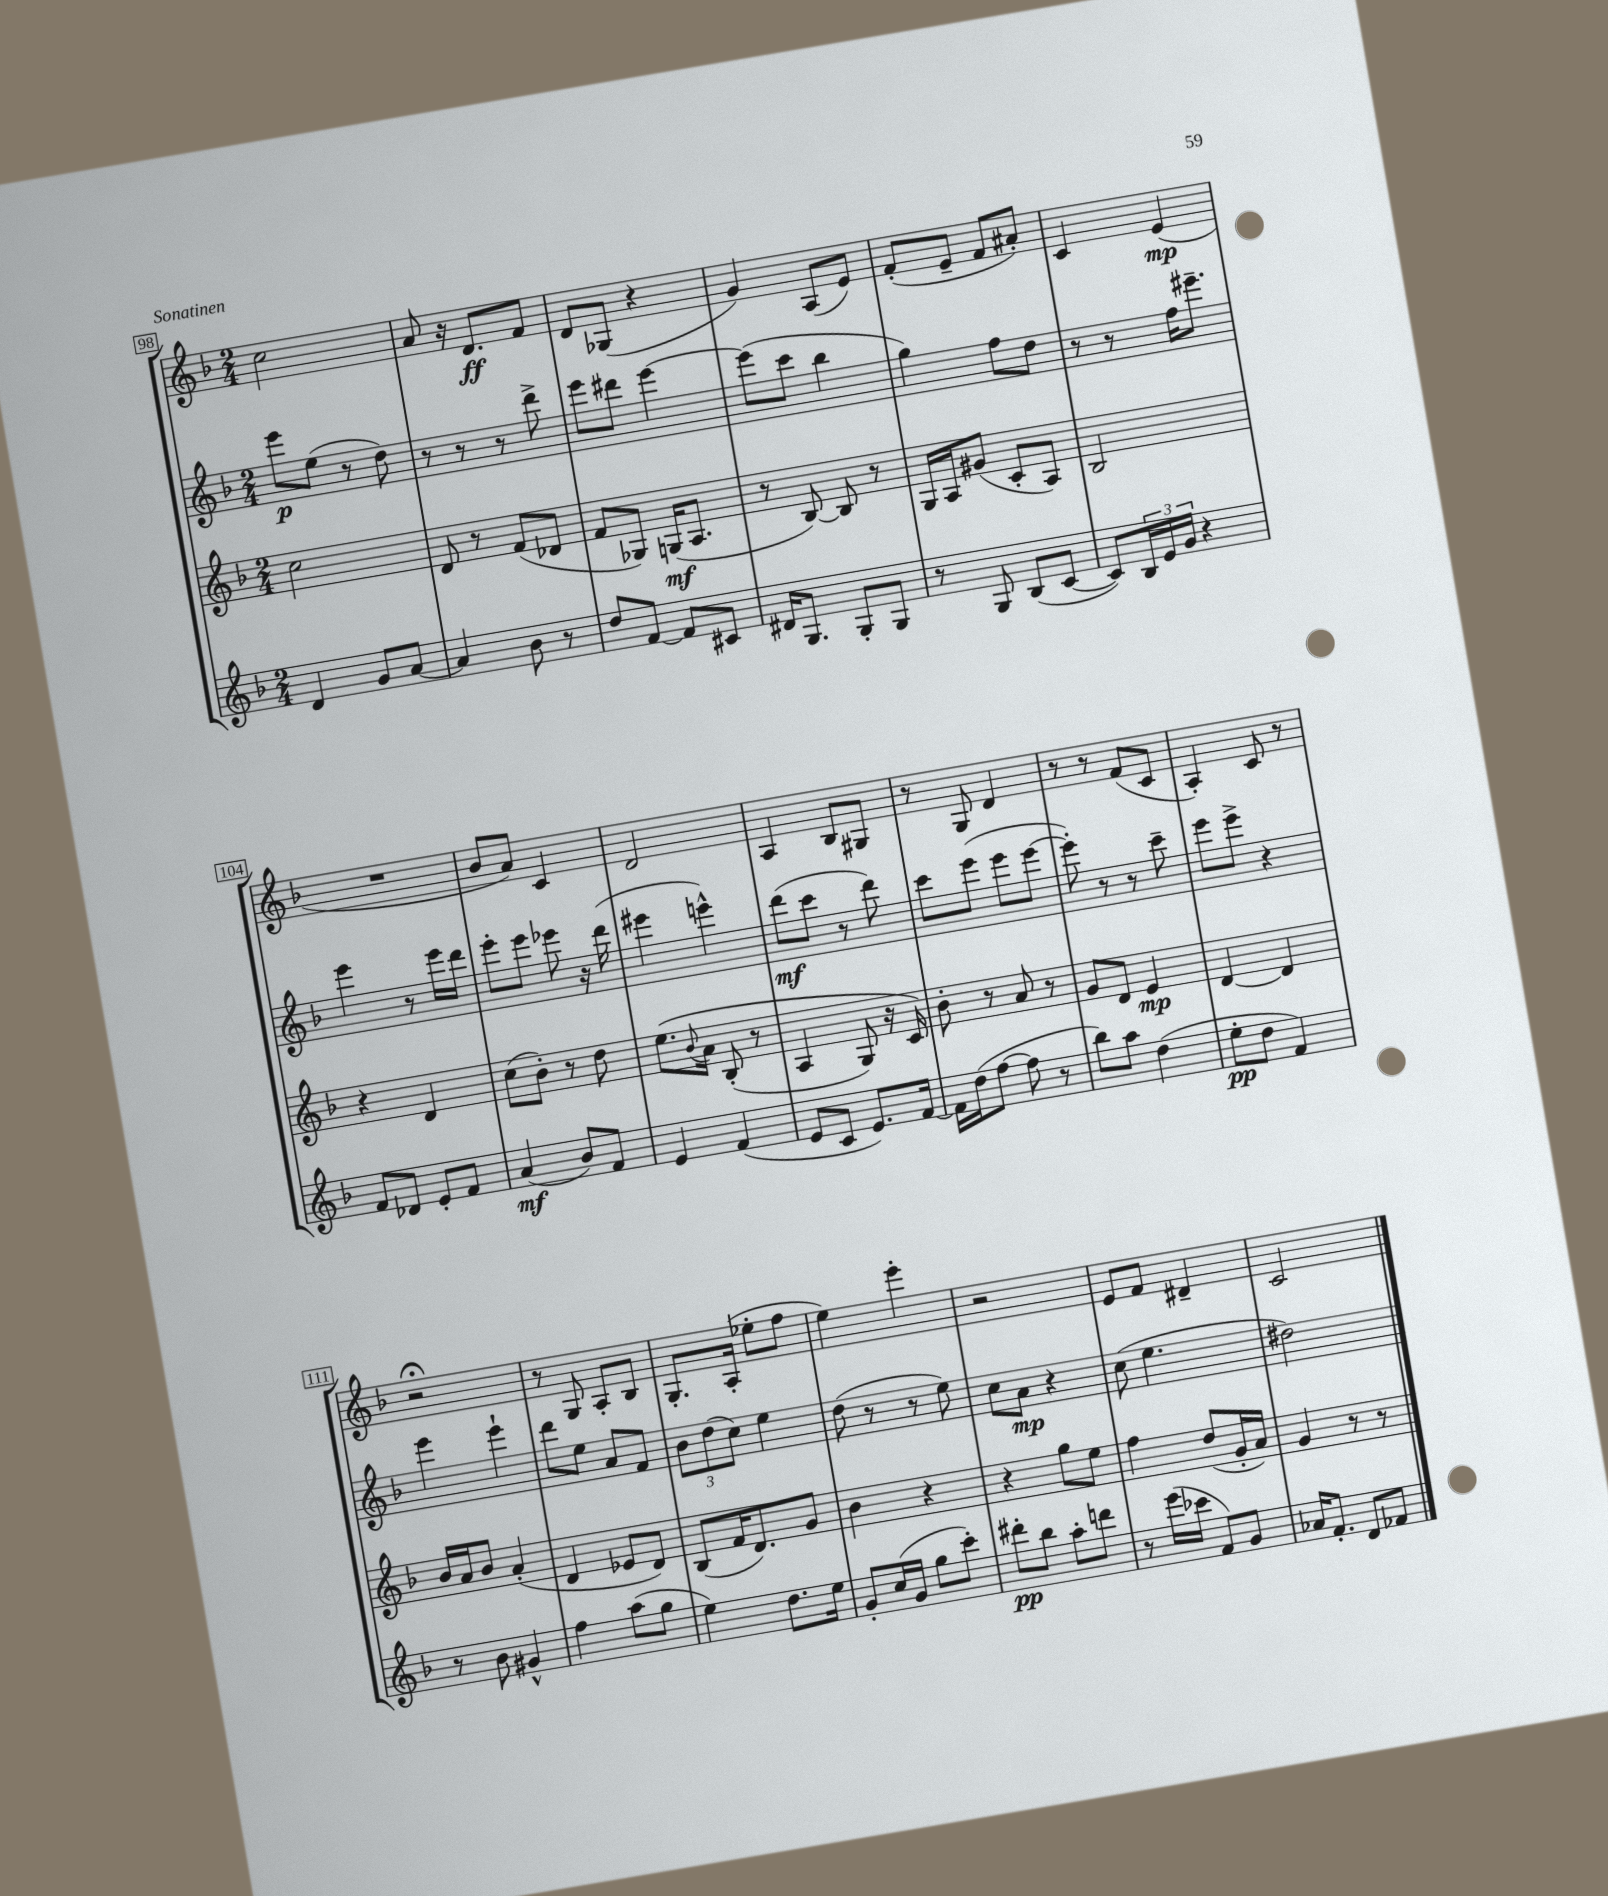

**kern	**kern	**kern	**kern
*staff4	*staff3	*staff2	*staff1
*clefG2	*clefG2	*clefG2	*clefG2
*k[b-]	*k[b-]	*k[b-]	*k[b-]
*M2/4	*M2/4	*M2/4	*M2/4
4d	2cc	8eee	2cc
.	.	(8ee	.
8g	.	8r	.
[8a	.	8dd)	.
=	=	=	=
4a]	8d	8r	8a
.	8r	8r	16r
.	.	.	8.d
8b-	(8f	8r	.
8r	8d-	8ddd^	8f
=	=	=	=
8dd	8f	8eee	8d
[8f	8G-)	8ddd#	(8G-
8f]	(16G	[4eee	4r
.	8.A	.	.
8c#	.	.	.
=	=	=	=
16d#	8r	(8eee]	4g)
8.G	.	.	.
.	[8B-)	8ccc	.
8G'	8B-]	4bb-	(8A
8G	8r	.	8e)
=	=	=	=
8r	16G	4gg)	(8f'
.	16A	.	.
8G	(8g#	.	8e~
(8B-	8c'	8ff	8f
[8c	8A)	8dd	8a#')
=	=	=	=
8c])	2B-	8r	4c
24B-	.	8r	.
24e	.	.	.
24g	.	.	.
4r	.	16ff	(4e
.	.	8.eee#~	.
=	=	=	=
8f	4r	4eee	2r
8d-	.	.	.
8e'	4d	8r	.
8f	.	16eee	.
.	.	16ddd	.
=	=	=	=
(4a	(8cc	8eee'	8b-
.	8b-')	8eee	8a)
8b-)	8r	8eee-	4c
8f	8dd	16r	.
.	.	(16ddd	.
=	=	=	=
4e	&(8.ee	4eee#	2d
.	8qqb-	.	.
.	16a	.	.
(4f	(8B-'	4eee^^)	.
.	8r	.	.
=	=	=	=
8e	4A	(8ddd	4A
8c	.	8ccc	.
8.e)	8G)	8r	8B-
.	16r	8ddd)	8G#
[16f	16c&)	.	.
=	=	=	=
16f]	8b-'	8ccc	8r
(16dd	.	.	.
[8ff	8r	(8eee	8G
8ff]	8a	8eee	4d
8r	8r	[8eee	.
=	=	=	=
8bb-)	8g	8eee'])	8r
8aa	8d	8r	8r
(4dd	4e	8r	(8f
.	.	8ccc~	8c
=	=	=	=
8ee'	[4d	8eee	4A')
8dd	.	8eee^	.
4f)	4d]	4r	8c
.	.	.	8r
=	=	=	=
8r	16b-	4eee	2r;
.	16a	.	.
8b-	8b-	.	.
4g#^^	(4a'	4eee`	.
=	=	=	=
4ff	4d	8ddd	8r
.	.	8ee	8G
(8aa	8e-	8a	8A'
8gg	8d)	8f	8B-
=	=	=	=
4ee)	(8B-	12b-	8.G'
.	.	(12dd	.
.	16f	.	.
.	.	12cc)	.
.	8.d)	.	(16A'
8.dd	.	4ee	8ee-'
.	8g	.	8ff
16ee	.	.	.
=	=	=	=
8g'	4b-	(8dd	4ee)
(16cc	.	8r	.
16g	.	.	.
8gg	4r	8r	4eee'
8ccc')	.	8ee)	.
=	=	=	=
8ddd#'	4r	8cc	2r
8bb-	.	8a	.
8aa'	8gg	4r	.
8ddd	8ee	.	.
=	=	=	=
8r	4ff	(8cc	8e
(16eee	.	4.ee	8f
16ccc-	.	.	.
8f)	(8dd	.	4d#~
8g	16g'	.	.
.	16a)	.	.
=	=	=	=
16a-	4g	2dd#)	2c
8.f'	.	.	.
8d	8r	.	.
8f-	8r	.	.
==	==	==	==
*-	*-	*-	*-
